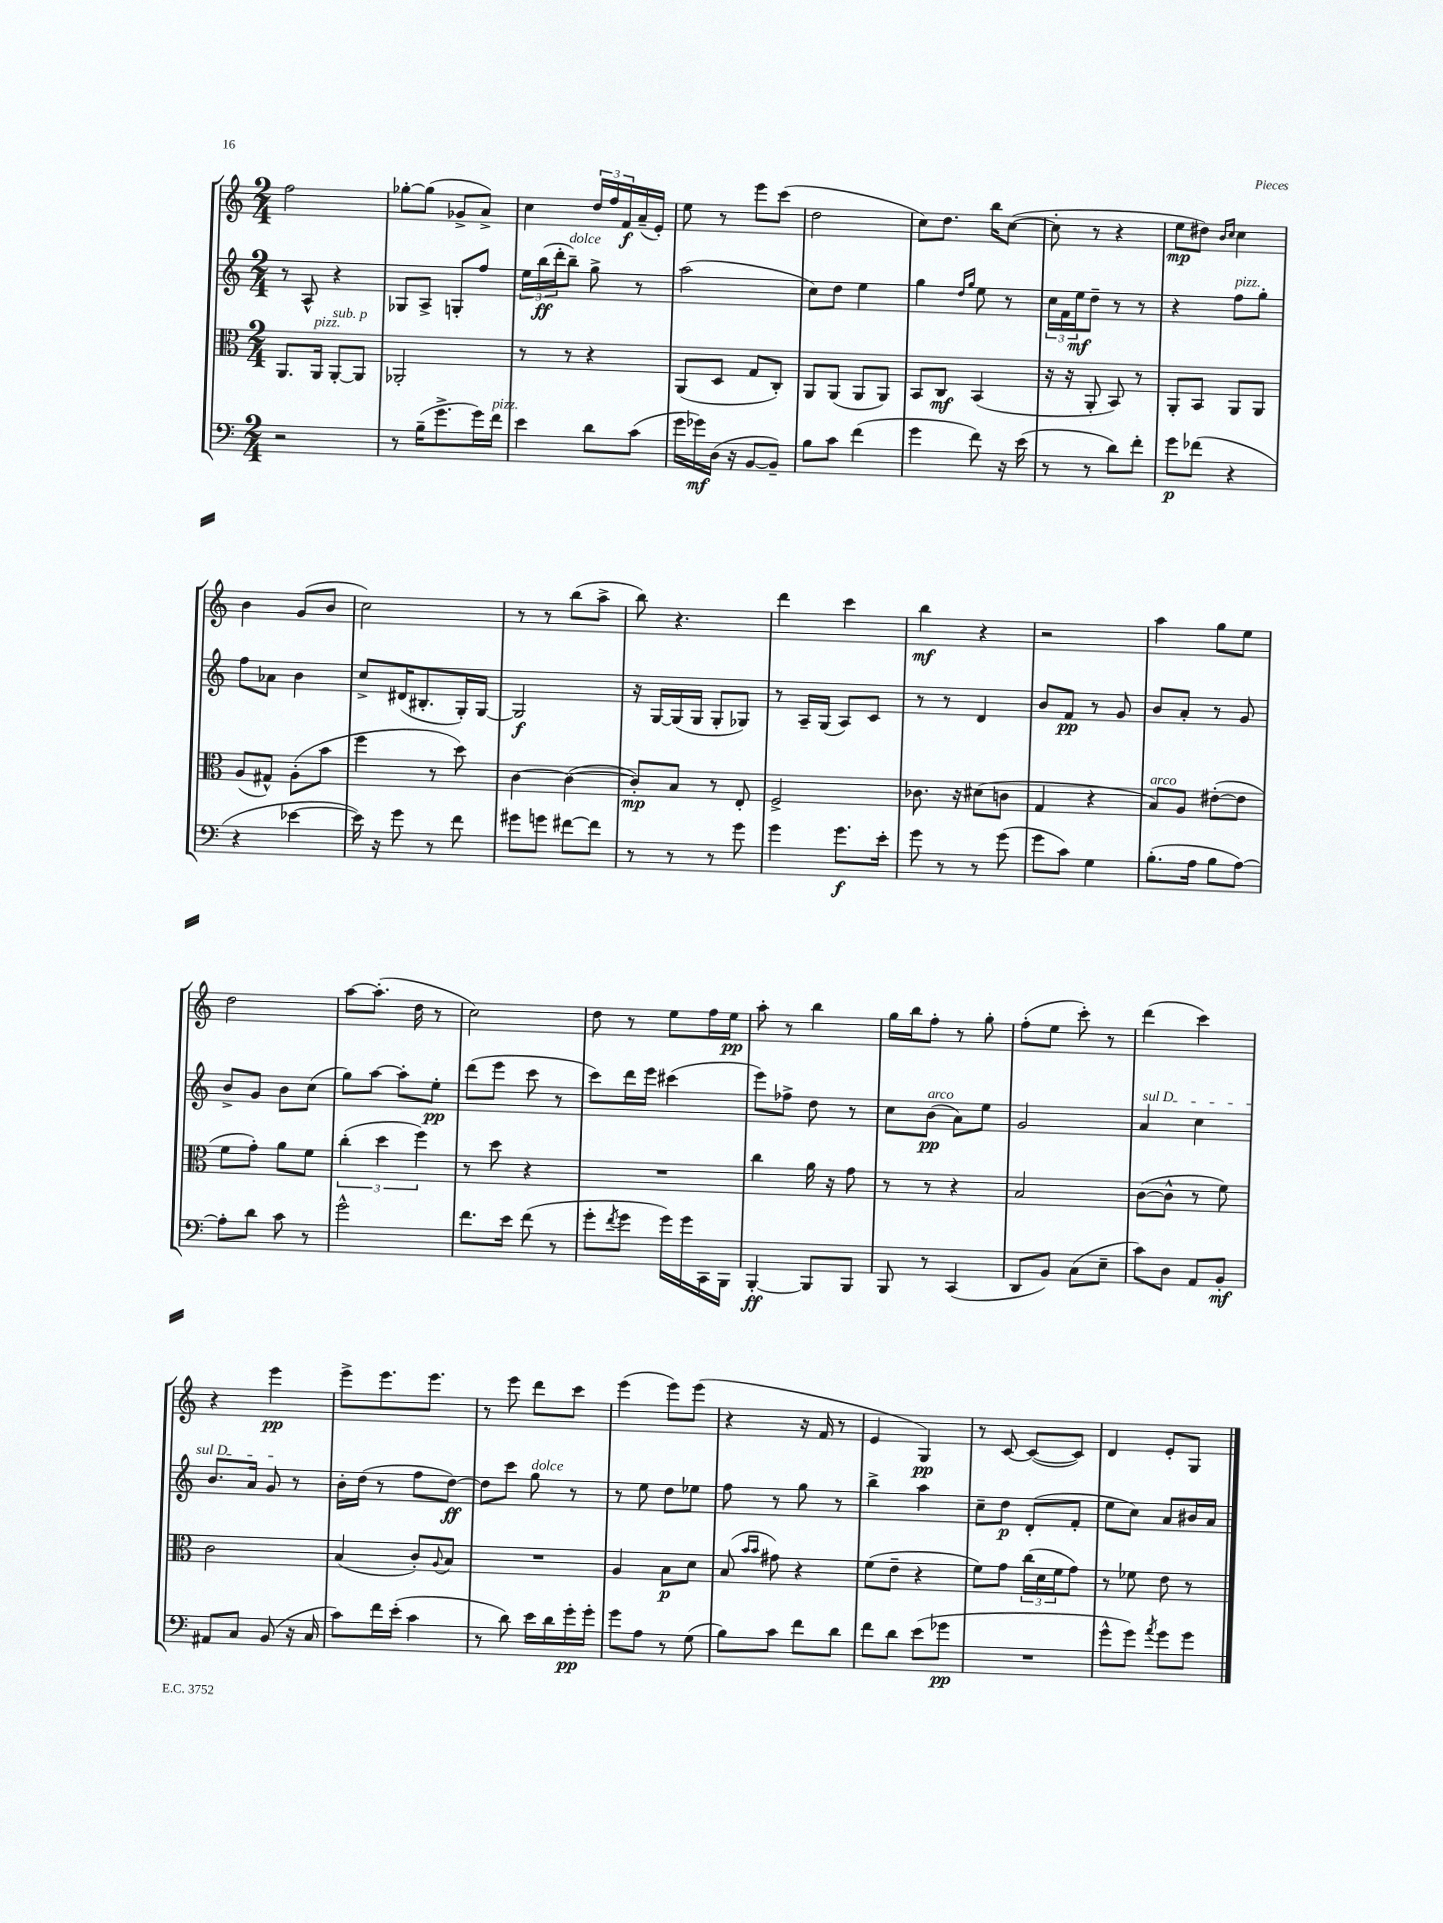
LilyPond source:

<<
\new StaffGroup <<
\new Staff = "s0" {
    \clef treble \key c \major \numericTimeSignature \time 2/4
    f''2 |
    ges''8~-. ges''8( ges'8-> a'8->) |
    c''4 \tuplet 3/2 { d''16 f''16 f'16\f } a'16--( e'16-.) |
    e''8 r8 e'''8 c'''8( |
    d''2 |
    c''8) d''8. b''16 c''8~( |
    c''8-. r8 r4 |
    e''8\mp dis''8) \grace { b'16 c''16 } c''4 |
    b'4 g'8( b'8 |
    c''2) |
    r8 r8 b''8( a''8-> |
    b''8) r4. |
    d'''4 c'''4 |
    b''4\mf r4 |
    r2 |
    a''4 g''8 e''8 |
    d''2 |
    a''8~ a''8.-.( d''16 r8 |
    c''2) |
    d''8 r8 e''8 f''16 e''16\pp |
    a''8-. r8 b''4 |
    g''16 b''16 f''8-. r8 g''8-. |
    f''8-.( e''8 c'''8-.) r8 |
    d'''4( c'''4) |
    r4 e'''4\pp |
    e'''8-> e'''8. e'''8. |
    r8 e'''8 d'''8 c'''8 |
    e'''4( e'''8) e'''8( |
    r4 r16 f'16 r8 |
    e'4 g4\pp) |
    r8 c'8~ c'8~( c'8) |
    d'4 e'8-. g8 \bar "|." |
}
\new Staff = "s1" {
    \clef treble \key c \major \numericTimeSignature \time 2/4
    r8 a8-^ r4 |
    ges8 a8-> g8-. f''8 |
    \tuplet 3/2 { e''16 b''16\ff( d'''16-. } b''8--^\markup { \italic "dolce" }) g''8-> r8 |
    a''2( |
    c''8) d''8 e''4 |
    g''4 \grace { d''16 g''16 } e''8 r8 |
    \tuplet 3/2 { c''16 f'16 e''16\mf } d''8-- r8 r8 |
    r4 f''8^\markup { \italic "pizz." } g''8-. |
    f''8 aes'8 b'4 |
    c''8-> dis'16( bis8.-. g16-.) g16~ |
    g2\f |
    r16 g16~ g16( g16 g8-. ges8) |
    r8 a16-- g16( a8) c'8 |
    r8 r8 d'4 |
    b'8 f'8\pp r8 g'8 |
    b'8 a'8-. r8 g'8 |
    b'8-> g'8 b'8 c''8( |
    g''8) a''8~ a''8-. e''8-.\pp |
    d'''8( e'''8 c'''8 r8 |
    c'''8) d'''16 e'''16 cis'''4( |
    e'''8) fes''8-> d''8 r8 |
    c''8 b'8\pp^\markup { \italic "arco" }( a'8) e''8 |
    g'2 |
    \once \override TextSpanner.bound-details.left.text = \markup { \italic "sul D" } a'4\startTextSpan c''4 |
    b'8. a'16 g'8\stopTextSpan r8 |
    b'16-. d''16( r8 f''8 d''8~\ff) |
    d''8 c'''8 g''8^\markup { \italic "dolce" } r8 |
    r8 e''8 d''8 ees''8 |
    f''8 r8 g''8 r8 |
    b''4-> a''4 |
    c''8-- d''8\p d'8-.( f'8-. |
    e''8 c''8) a'8 bis'16 a'16 \bar "|." |
}
\new Staff = "s2" {
    \clef alto \key c \major \numericTimeSignature \time 2/4
    a,8. a,16^\markup { \italic "pizz." } a,8~-.^\markup { \italic "sub. p" } a,8 |
    aes,2-. |
    r8 r8 r4 |
    a,8( d8 g8 c8-.) |
    a,8 a,8( a,8 a,8) |
    b,8 c8\mf b,4( |
    r16 r16 a,8-. b,8) r8 |
    a,8-. b,8 a,8 a,8 |
    a8( gis8-^) a8-.( b'8 |
    f''4 r8 d''8) |
    c'4~ c'4~( |
    c'8-.\mp) b8 r8 e8-. |
    f2-> |
    ces'8. r16 dis'8( c'8 |
    g4 r4 |
    b8^\markup { \italic "arco" }) a8 eis'8~-.( eis'8 |
    f'8 g'8-.) a'8 f'8 |
    \tuplet 3/2 { c''4-.( d''4 f''4) } |
    r8 d''8 r4 |
    R2 |
    c''4 a'16 r16 g'8 |
    r8 r8 r4 |
    b2 |
    c'8~( c'8-^ r8 f'8) |
    c'2 |
    b4( c'8-.) \appoggiatura { a8 } b8 |
    R2 |
    a4 b8\p d'8 |
    b8( \grace { b'16 b'16 } gis'8) r4 |
    f'8( e'8-- r4 |
    f'8) g'8 \tuplet 3/2 { c''16( d'16 f'16 } g'8) |
    r8 fes'8 e'8 r8 \bar "|." |
}
\new Staff = "s3" {
    \clef bass \key c \major \numericTimeSignature \time 2/4
    r2 |
    r8 b16--( g'8.-> g'16) f'16^\markup { \italic "pizz." } |
    e'4 d'8 c'8( |
    g'16 ges'16\mf) d16( r16 b,8~ b,8--) |
    b8 c'8 f'4( |
    g'4 f'8) r16 e'16( |
    r8 r8 d'8) f'8-. |
    g'8\p fes'8( r4 |
    r4 ees'4~ |
    ees'16) r16 g'8 r8 f'8 |
    gis'8 g'8 fis'8~ fis'8 |
    r8 r8 r8 g'8 |
    g'4 g'8.\f e'16-. |
    g'8 r8 r8 g'8( |
    g'8 c'8) g4 |
    b8.-.( a16 b8 a8~) |
    a8-. d'8 c'8 r8 |
    g'2-^ |
    f'8. e'16 f'8( r8 |
    g'8-. \acciaccatura { f'8 } g'8 g'16) g'16 c,16 b,,16 |
    b,,4~-.\ff b,,8 b,,8 |
    b,,8 r8 c,4( |
    d,8 b,8) c8( e8-- |
    c'8) d8 a,8 b,8-.\mf |
    ais,8 c8 b,8( r16 c16 |
    c'8) f'16 e'16-.( c'4 |
    r8 d'8) e'16 d'16 g'16-.\pp g'16-. |
    g'8 a8 r8 g8( |
    b8) c'8 f'8 d'8 |
    f'8 d'8 e'8( ges'8\pp |
    R2 |
    g'8-^ g'8) \acciaccatura { a'8 } g'8 g'8 \bar "|." |
}
>>
>>
\layout { \context { \Score \remove "Bar_number_engraver" } }
